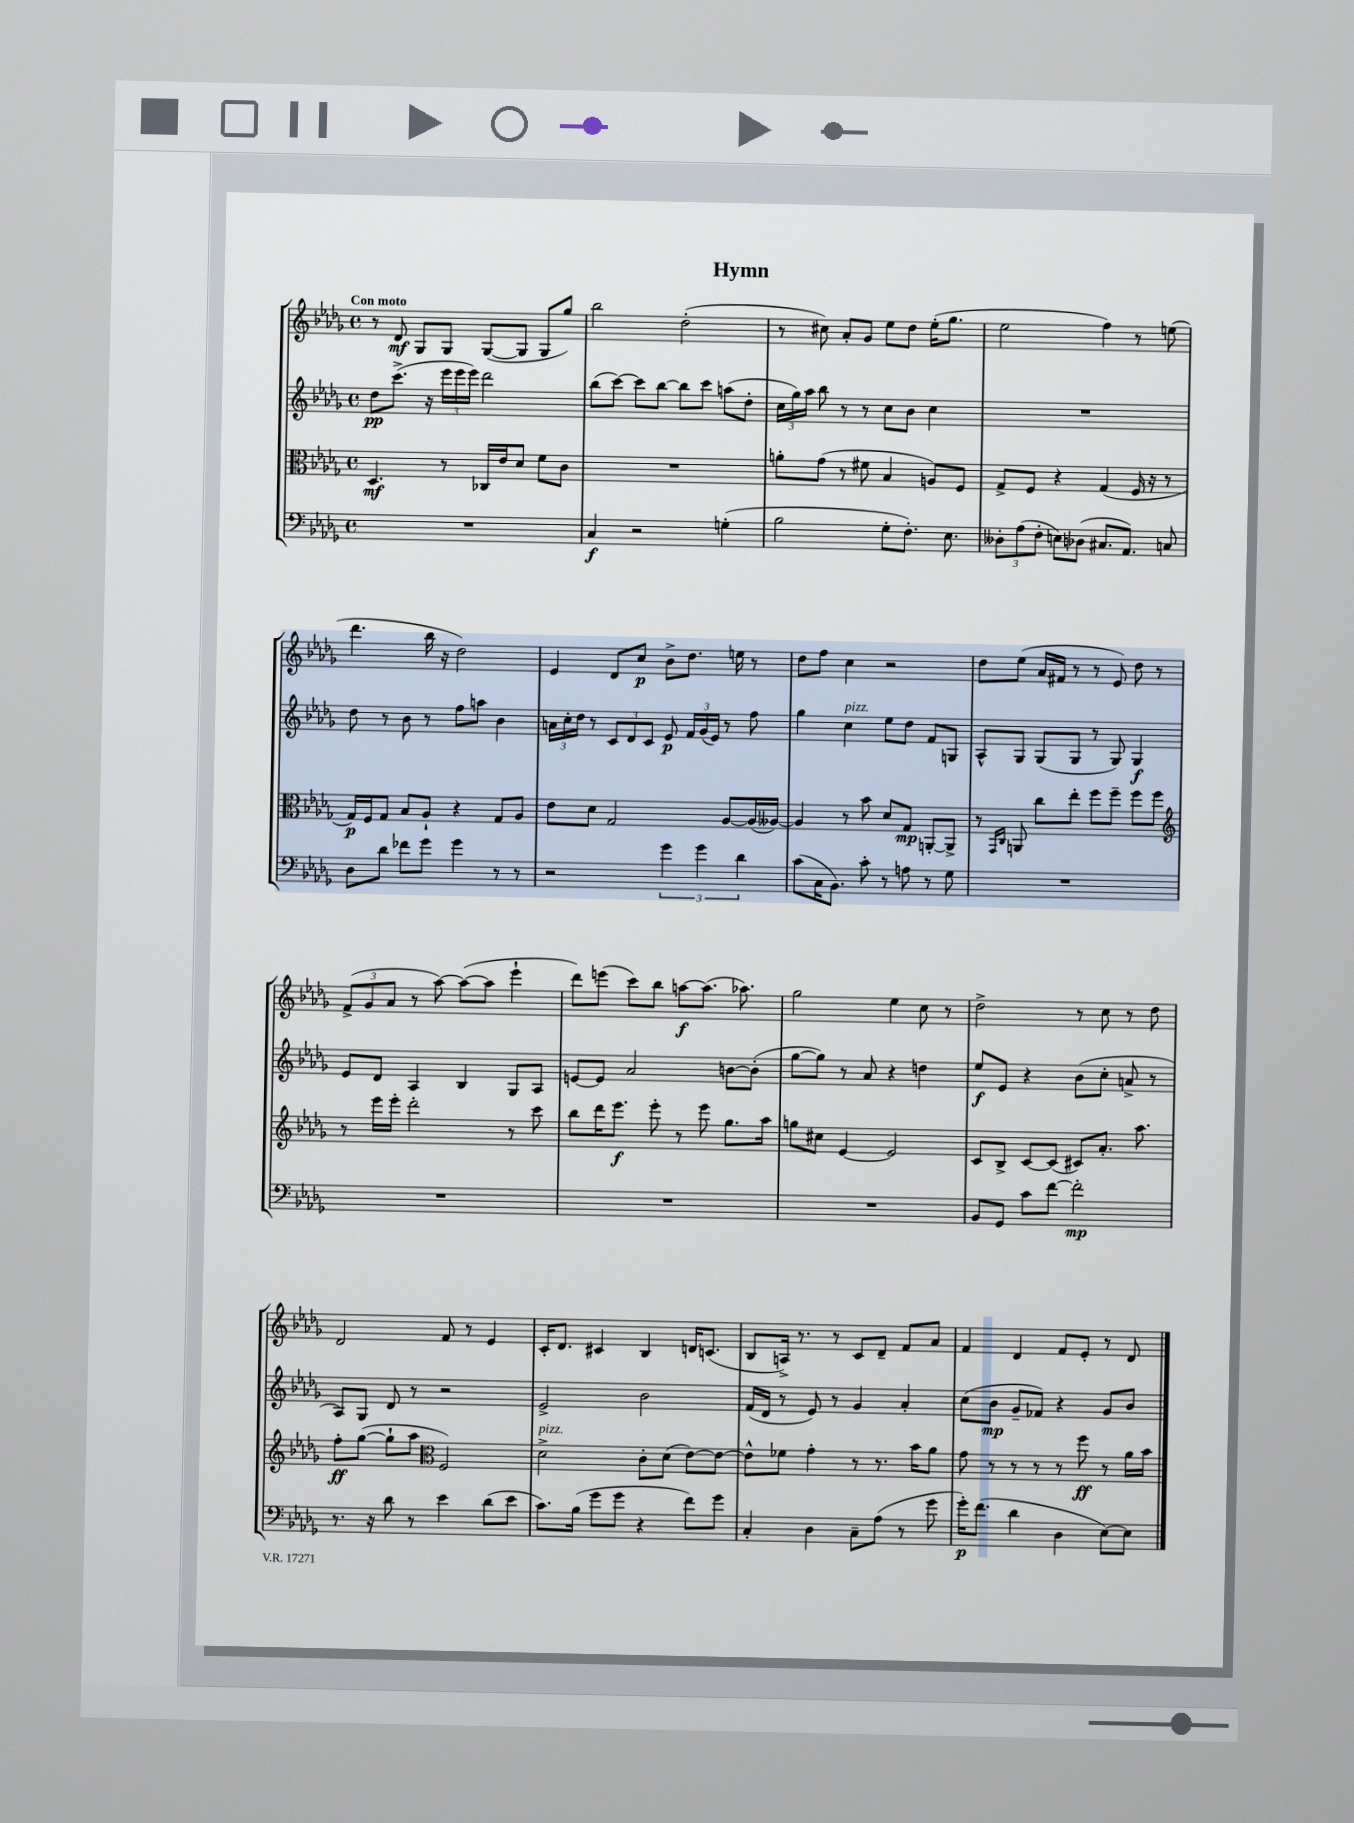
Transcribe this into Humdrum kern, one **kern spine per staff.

**kern	**dynam	**kern	**dynam	**kern	**dynam	**kern	**dynam
*part4	*part4	*part3	*part3	*part2	*part2	*part1	*part1
*staff4	*staff4	*staff3	*staff3	*staff2	*staff2	*staff1	*staff1
*clefF4	*	*clefC3	*	*clefG2	*	*clefG2	*
*k[b-e-a-d-g-]	*	*k[b-e-a-d-g-]	*	*k[b-e-a-d-g-]	*	*k[b-e-a-d-g-]	*
*M4/4	*	*M4/4	*	*M4/4	*	*M4/4	*
*met(c)	*	*met(c)	*	*met(c)	*	*met(c)	*
=1	=1	=1	=1	=1	=1	=1	=1
!	!	!	!	!	!	!LO:TX:a:B:t=Con moto	!
1r	.	4.D-/	mf	8dd-\L	pp	8r	.
.	.	.	.	(8.ccc^\J	.	8d-/	mf
.	.	.	.	.	.	8G-/L	.
.	.	.	.	16r	.	.	.
.	.	8r	.	24eee-\LL	.	8G-/J	.
.	.	.	.	24eee-\	.	.	.
.	.	.	.	24eee-\JJ)	.	.	.
.	.	16C-X/LL	.	2ddd-\	.	([8G-/L	.
.	.	16e-/J	.	.	.	.	.
.	.	8d-/J	.	.	.	8G-/J]	.
.	.	8f\L	.	.	.	8G-/L	.
.	.	8c\J	.	.	.	8gg-/J)	.
=2	=2	=2	=2	=2	=2	=2	=2
4C/	f	1r	.	(8bb-\L	.	2bb-\	.
.	.	.	.	[8ccc\J)	.	.	.
2r	.	.	.	8ccc\L]	.	.	.
.	.	.	.	[8bb-\J	.	.	.
.	.	.	.	8bb-\L]	.	(2dd-'\	.
.	.	.	.	8ccc\J	.	.	.
(4Gn'\	.	.	.	(8aan\L	.	.	.
.	.	.	.	8dd-'\J	.	.	.
=3	=3	=3	=3	=3	=3	=3	=3
2B-\	.	8an'\L	.	24cc\LL	.	8r	.
.	.	.	.	24gg-\)	.	.	.
.	.	.	.	24aa-\JJ	.	.	.
.	.	(8g-\J	.	8bb-\	.	8cc#X\)	.
.	.	8r	.	8r	.	8a-'/L	.
.	.	8f#X\	.	8r	.	8g-/J	.
8G-'\L	.	4B-/	.	8cc\L	.	8ee-\L	.
8.F'\J)	.	.	.	8b-\J	.	8dd-\J	.
.	.	8An/L)	.	4cc\	.	(16ee-'\KL	.
8.E-\	.	.	.	.	.	8.gg-\J	.
.	.	8F/J	.	.	.	.	.
=4	=4	=4	=4	=4	=4	=4	=4
12D--X'\L	.	8G-^/L	.	1r	.	2ee-\	.
(12A-\	.	.	.	.	.	.	.
.	.	8F/J	.	.	.	.	.
12F'\J	.	.	.	.	.	.	.
8En\L)	.	4r	.	.	.	.	.
(8D-X\J	.	.	.	.	.	.	.
8.C#X/L	.	(4G-/	.	.	.	4ff\)	.
8.AA-/J)	.	.	.	.	.	.	.
.	.	16F/	.	.	.	8r	.
.	.	16r	.	.	.	.	.
8Cn/	.	8r	.	.	.	(8een\	.
!!LO:LB:g=z
=5	=5	=5	=5	=5	=5	=5	=5
8D-\L	.	16G-/LL)	p	8dd-\	.	4.ddd-\	.
.	.	16F/J	.	.	.	.	.
8d-\J	.	8G-/J	.	8r	.	.	.
8f-X\L	.	8B-/L	.	8b-\	.	.	.
8g-\J	.	8A-`/J	.	8r	.	16bb-\	.
.	.	.	.	.	.	16r	.
4g-\	.	4r	.	8ff\L	.	2dd-\)	.
.	.	.	.	8aan\J	.	.	.
8r	.	8G-/L	.	4b-\	.	.	.
8r	.	8A-/J	.	.	.	.	.
=6	=6	=6	=6	=6	=6	=6	=6
2r	.	8e-\L	.	24an\LL	.	4e-/	.
.	.	.	.	24cc'\	.	.	.
.	.	.	.	24dd-\JJ	.	.	.
.	.	8d-\J	.	8r	.	.	.
.	.	2G-/	.	12c/L	.	8d-/L	.
.	.	.	.	12d-/	.	.	.
.	.	.	.	.	.	8cc/J	p
.	.	.	.	12c/J	.	.	.
6g-\	.	.	.	8e-/	p	8b-^\L	.
.	.	.	.	24f/LL	.	8.dd-\J	.
6g-\	.	.	.	(24g-/	.	.	.
.	.	.	.	24e-/JJ)	.	.	.
.	.	[8A-/L	.	8r	.	.	.
.	.	.	.	.	.	16een\	.
6d-\	.	.	.	.	.	.	.
.	.	(16A-/L]	.	8ff\	.	8r	.
.	.	[16A--X/JJ)	.	.	.	.	.
=7	=7	=7	=7	=7	=7	=7	=7
(8c\L	.	4A--/]	.	4gg-\	.	8dd-\L	.
16C\K	.	.	.	.	.	8ff\J	.
8.BB-\J)	.	.	.	.	.	.	.
!	!	!	!	!LO:TX:a:i:t=pizz.	!	!	!
.	.	8r	.	4cc\	.	4cc\	.
8c'\	.	8b-\	.	.	.	.	.
8r	.	8d-/L	.	8ee-\L	.	2r	.
8An\	.	8G-/J	mp	8dd-\J	.	.	.
8r	.	[8AAn'/L	.	8f/L	.	.	.
8G-\	.	8AA^/J]	.	8Gn/J	.	.	.
=8	=8	=8	=8	=8	=8	=8	=8
1r	.	8r	.	8A-^^/L	.	8dd-\L	.
.	.	16qqGG-/LL	.	.	.	.	.
.	.	16qqC/JJ	.	.	.	.	.
.	.	8AAn/	.	8G-/J	.	(8ee-\J	.
.	.	8cc\L	.	(8G-/L	.	16a-/LL	.
.	.	.	.	.	.	16f#X/JJ	.
.	.	8ee-'\J	.	8G-/J	.	8r	.
.	.	8ff\L	.	8r	.	8r	.
.	.	8ff~\J	.	8G-/)	.	8e-/)	.
.	.	8ff\L	.	4G-/	f	8dd-\	.
.	.	8ff\J	.	.	.	8r	.
!!LO:LB:g=z
=9	=9	=9	=9	=9	=9	=9	=9
*	*	*clefG2	*	*	*	*	*
1r	.	8r	.	8e-/L	.	(12f^/L	.
.	.	.	.	.	.	12g-/	.
.	.	16eee-\LL	.	8d-/J	.	.	.
.	.	.	.	.	.	12a-/J	.
.	.	16eee-'\JJ	.	.	.	.	.
.	.	2ddd-'\	.	4A-/	.	8r	.
.	.	.	.	.	.	[8aa-\)	.
.	.	.	.	4B-/	.	(8aa-\L_	.
.	.	.	.	.	.	8aa-\J]	.
.	.	8r	.	8G-/L	.	4eee-`\	.
.	.	8ccc\	.	8A-/J	.	.	.
=10	=10	=10	=10	=10	=10	=10	=10
1r	.	8bb-\L	.	[8en/L	.	8ddd-\L)	.
.	.	16ddd-\K	.	8e/J]	.	(8eeen\J	.
.	.	8.eee-\J	f	.	.	.	.
.	.	.	.	2a-/	.	8ccc\L)	.
.	.	8eee-'\	.	.	.	8bb-\J	.
.	.	8r	.	.	.	[8aan\L	f
.	.	8eee-\	.	.	.	(8.aa\J]	.
.	.	8.gg-\L	.	[8bn\L	.	.	.
.	.	.	.	.	.	8.aa-X\)	.
.	.	.	.	(8b'\J]	.	.	.
.	.	16aa-\Jk	.	.	.	.	.
=11	=11	=11	=11	=11	=11	=11	=11
1r	.	8ggn\L	.	[8gg-\L	.	2gg-\	.
.	.	8cc#X\J	.	8gg-\J])	.	.	.
.	.	[4e-/	.	8r	.	.	.
.	.	.	.	8a-/	.	.	.
.	.	2e-/]	.	4r	.	4ee-\	.
.	.	.	.	4ddn\	.	8cc\	.
.	.	.	.	.	.	8r	.
=12	=12	=12	=12	=12	=12	=12	=12
8BB-/L	.	8c/L	.	8ee-/L	f	2dd-^\	.
8GG-/J	.	8B-^/J	.	8e-/J	.	.	.
8c\L	.	[8c/L	.	4r	.	.	.
[8f\J	.	(8c/J]	.	.	.	.	.
2f'\]	mp	8c#X/L)	.	(8b-\L	.	8r	.
.	.	8.a-'/J	.	8cc'\J	.	8cc\	.
.	.	.	.	8an^/	.	8r	.
.	.	8.aa-\	.	.	.	.	.
.	.	.	.	8r	.	8dd-\	.
!!LO:LB:g=z
=13	=13	=13	=13	=13	=13	=13	=13
8.r	.	8ff'\L	ff	8A-/L)	.	2d-/	.
.	.	([8gg-\J	.	8G-/J	.	.	.
16r	.	.	.	.	.	.	.
8d-\	.	8gg-`\L]	.	8d-/	.	.	.
8r	.	8aa-\J	.	8r	.	.	.
*	*	*clefC3	*	*	*	*	*
4e-\	.	2F/)	.	2r	.	8f/	.
.	.	.	.	.	.	8r	.
(8d-\L	.	.	.	.	.	4e-/	.
8e-\J	.	.	.	.	.	.	.
=14	=14	=14	=14	=14	=14	=14	=14
!	!	!LO:TX:a:i:t=pizz.	!	!	!	!	!
8.c\L)	.	2d-^\	.	2e-^/	.	16c'/KL	.
.	.	.	.	.	.	8.d-/J	.
(16B-\Jk	.	.	.	.	.	.	.
8g-\L	.	.	.	.	.	4c#X/	.
8g-\J	.	.	.	.	.	.	.
4r	.	8c'\L	.	2b-\	.	4B-/	.
.	.	(8d-\J	.	.	.	.	.
8f\L)	.	[8e-\L)	.	.	.	16dn/KL	.
.	.	.	.	.	.	(8.cn/J	.
8g-\J	.	8e-\J_	.	.	.	.	.
=15	=15	=15	=15	=15	=15	=15	=15
4C'/	.	8e-^^\L]	.	(16f/LL	.	8B-/L	.
.	.	.	.	16d-/JJ	.	.	.
.	.	8f-X\J	.	8r	.	16An^/Jk)	.
.	.	.	.	.	.	8.r	.
4D-\	.	4g-'\	.	8e-/)	.	.	.
.	.	.	.	8r	.	8r	.
8C~\L	.	8r	.	4g-/	.	8c/L	.
(8A-\J	.	8.r	.	.	.	8d-~/J	.
8r	.	.	.	4a-'/	.	8f/L	.
.	.	16b-\KL	.	.	.	.	.
8g-\	.	8a-\J	.	.	.	8a-/J	.
=16	=16	=16	=16	=16	=16	=16	=16
16g-'\KL)	p	8g-\	.	(8cc\L	.	4f/	.
(8.f\J	.	.	.	.	.	.	.
.	.	8r	.	8b-\J	mp	.	.
4d-\	.	8r	.	8g-~/L	.	4d-/	.
.	.	8r	.	8f-X/J)	.	.	.
4D-\	.	8r	.	4r	.	8f/L	.
.	.	8ff\	ff	.	.	8e-'/J	.
[8E-\L)	.	8r	.	8g-/L	.	8r	.
8E-\J]	.	16a-\LL	.	8b-/J	.	8d-/	.
.	.	16b-\JJ	.	.	.	.	.
==	==	==	==	==	==	==	==
*-	*-	*-	*-	*-	*-	*-	*-
